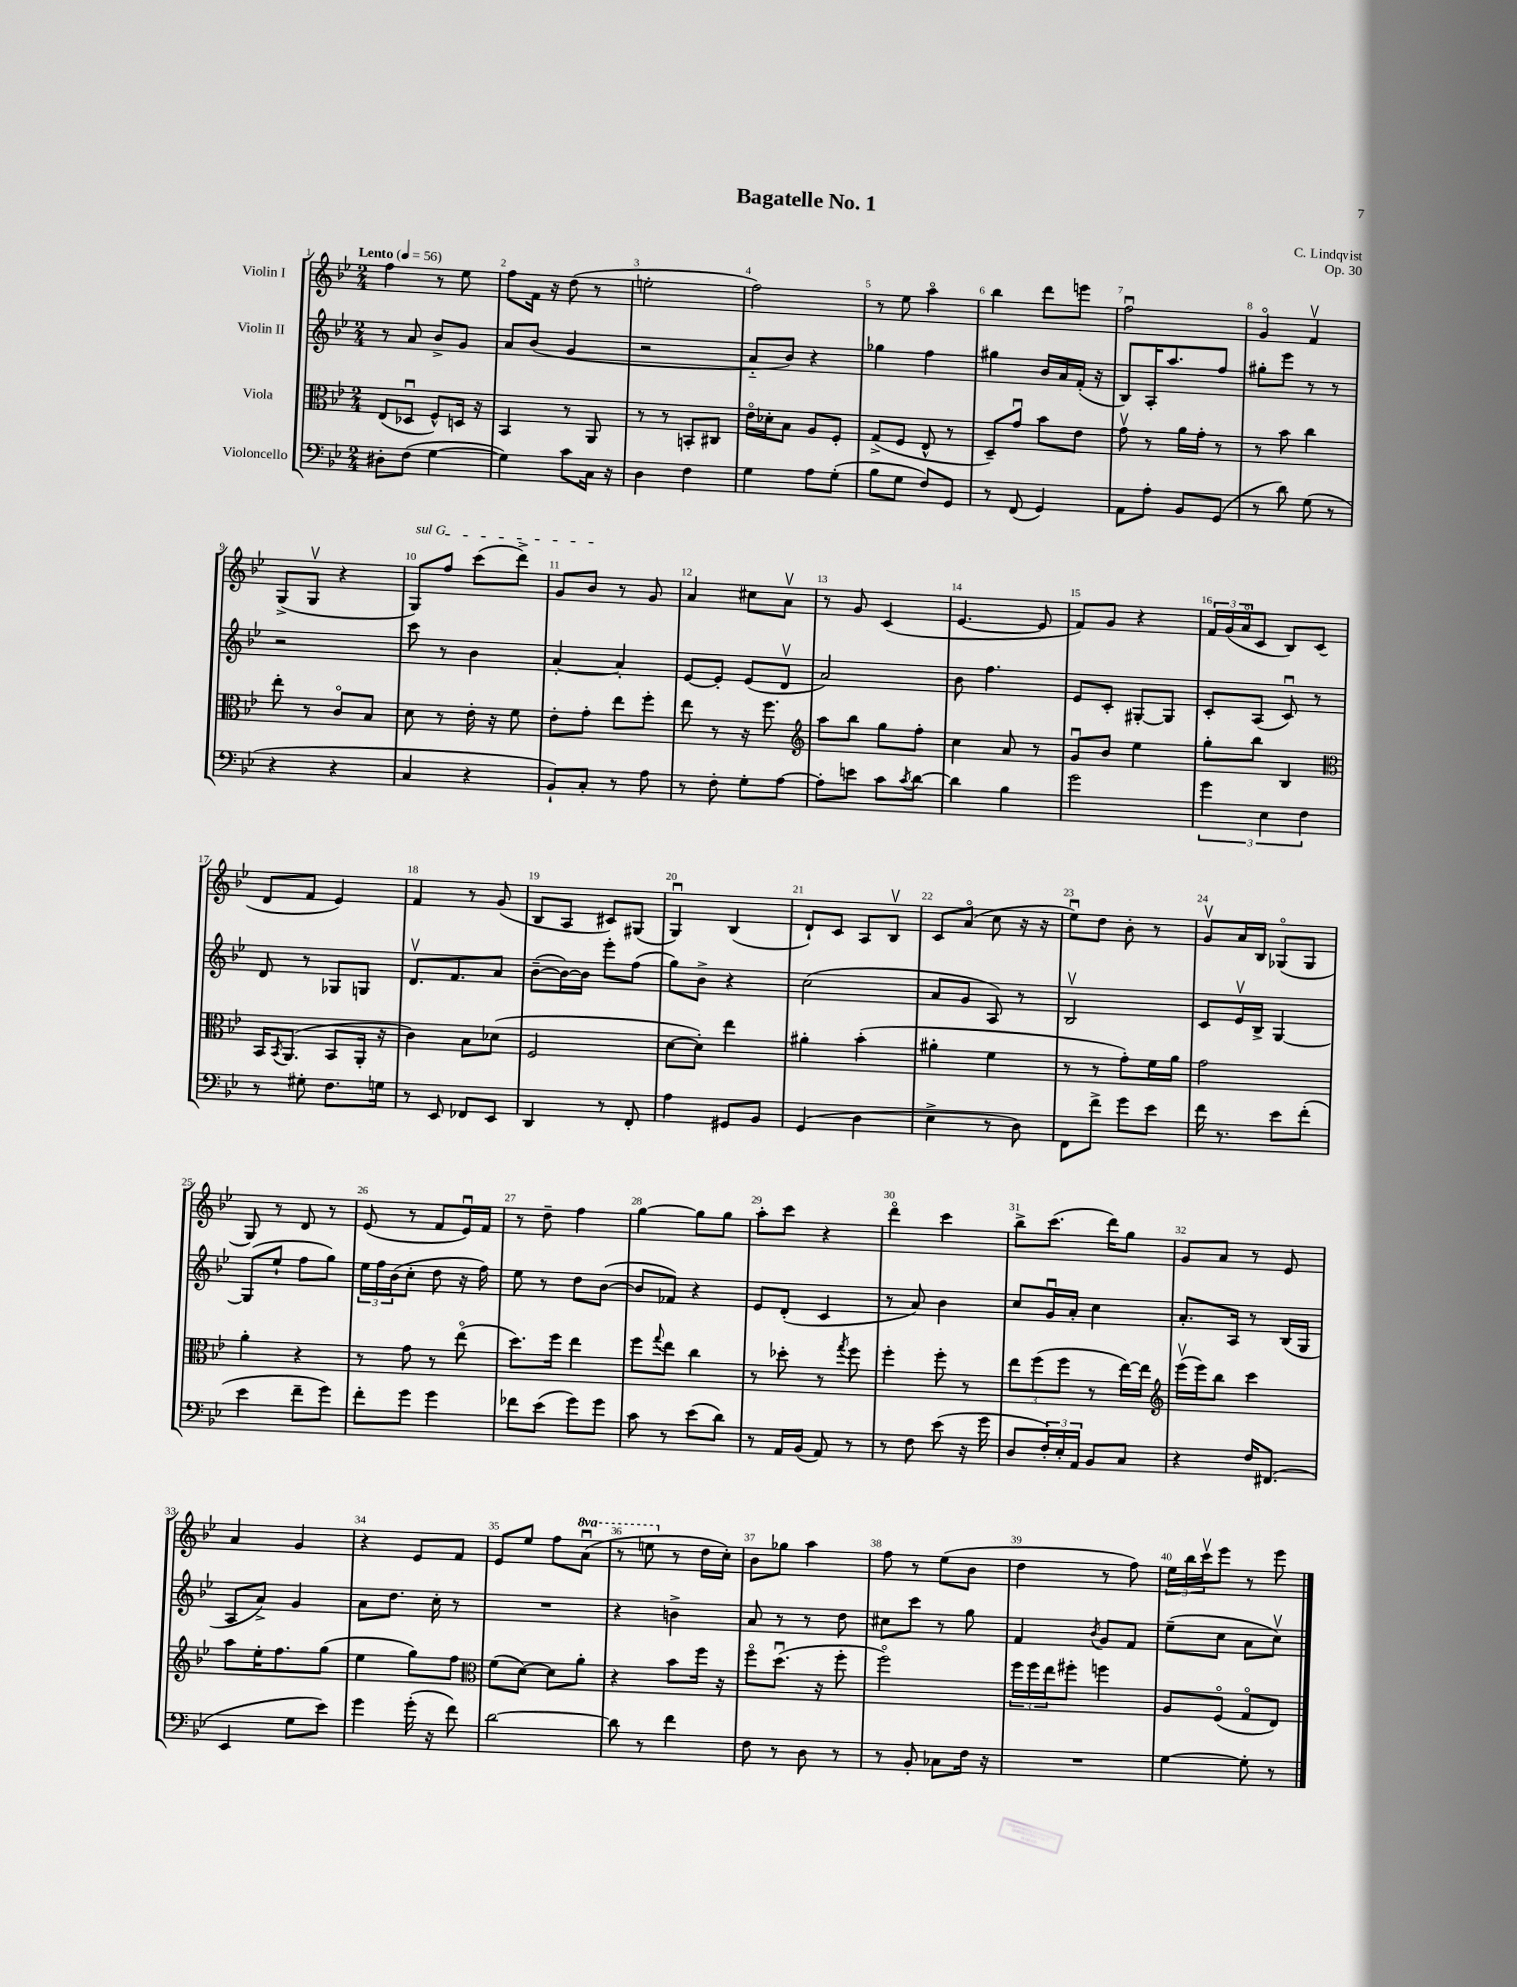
\header { title = "Bagatelle No. 1" composer = "C. Lindqvist" opus = "Op. 30" }
<<
\new StaffGroup <<
\new Staff = "s0" \with { instrumentName = "Violin I" } {
    \clef treble \key bes \major \numericTimeSignature \time 2/4 \set Staff.ottavationMarkups = #ottavation-simple-ordinals \tempo "Lento" 4 = 56
    f''4 r8 ees''8 |
    f''8 f'16 r16 d''8( r8 |
    e''2-. |
    f''2) |
    r8 ees''8 a''4\flageolet |
    bes''4 d'''8 e'''8 |
    f''2\downbow |
    g'4\flageolet f'4\upbow |
    g8->( g8\upbow r4 |
    \once \override TextSpanner.bound-details.left.text = \markup { \italic "sul G" } g8\startTextSpan) f''8 c'''8( d'''8->) |
    g'8 bes'8\stopTextSpan r8 g'8 |
    a'4 cis''8 a'8\upbow |
    r8 g'8 c'4( |
    ees'4.~ ees'8 |
    f'8) g'8 r4 |
    \tuplet 3/2 { f'16 g'16( a'16\flageolet } c'8 bes8) c'8( |
    d'8 f'8 ees'4) |
    f'4 r8 g'8( |
    bes8 a8 cis'8) gis8( |
    g4\downbow) bes4( |
    d'8-!) c'8 a8 bes8\upbow |
    c'8 a'8\flageolet( c''8 r16 r16 |
    ees''8\downbow) d''8 bes'8-. r8 |
    g'8\upbow a'16 bes16 ges8\flageolet( ges8 |
    g8) r8 d'8 r8 |
    ees'8( r8 f'8 ees'16\downbow) f'16 |
    r8 d''8-- f''4 |
    g''4~ g''8 g''8 |
    a''8-. c'''8 r4 |
    d'''4\flageolet c'''4 |
    bes''8-> c'''8.( d'''16) g''8 |
    g'8 a'8 r8 ees'8 |
    a'4 g'4 |
    r4 ees'8 f'8 |
    ees'8 ees''8 f''8 \ottava #1 a''8\downbow( |
    r8 e'''8 \ottava #0 r8 d''16 c''16-.) |
    bes'8 ges''8 a''4 |
    f''8 r8 ees''8( bes'8 |
    d''4 r8 f''8) |
    \tuplet 3/2 { ees''16 bes''16 c'''16\upbow } ees'''8 r8 ees'''8 \bar "|." |
}
\new Staff = "s1" \with { instrumentName = "Violin II" } {
    \clef treble \key bes \major \numericTimeSignature \time 2/4
    r8 a'8 bes'8-> g'8 |
    a'8 bes'8( g'4 |
    r2 |
    a'8-_ bes'8) r4 |
    ges''4 f''4 |
    gis''4 bes'16 a'16 f'16-.( r16 |
    bes8) a16-. a''8. f''8 |
    gis''8-. ees'''8 r8 r8 |
    r2 |
    c'''8 r8 bes'4 |
    a'4~-. a'4-. |
    ees'8~ ees'8-. ees'8( d'8\upbow |
    a'2) |
    bes'8 f''4. |
    ees'8 c'8-. gis8~-. gis8 |
    c'8-. a8( c'8\downbow) r8 |
    d'8 r8 ges8 g8 |
    d'8.\upbow f'8. a'8 |
    bes'8~--( bes'16~) bes'16 ees'''8-. f''8( |
    g''8) bes'8-> r4 |
    c''2( |
    a'8 g'8 a8) r8 |
    bes2\upbow |
    c'8 ees'16\upbow bes16-> g4~ |
    g8( ees''8-! f''8 g''8) |
    \tuplet 3/2 { ees''16 f''16 bes'16( } c''8-. d''8 r16 f''16) |
    ees''8 r8 d''8 bes'8~( |
    bes'8 fes'8) r4 |
    ees'8 d'8-.( c'4 |
    r8 a'8) bes'4 |
    c''8 g'16\downbow a'16-. c''4 |
    a'8.-. a16 r8 bes16( g16 |
    a8 a'8->) g'4 |
    a'8 d''8. c''16-. r8 |
    R2 |
    r4 b'4-> |
    a'8 r8 r8 d''8 |
    cis''8 c'''8 r8 g''8 |
    f'4 \acciaccatura { bes'8 } g'8 f'8 |
    ees''8--( c''8 a'8 c''8\upbow) \bar "|." |
}
\new Staff = "s2" \with { instrumentName = "Viola" } {
    \clef alto \key bes \major \numericTimeSignature \time 2/4
    ees8( des8\downbow f8-^) d16 r16 |
    bes,4 r8 a,8 |
    r8 r8 b,8-. cis8 |
    ees'16\flageolet des'16-. bes8 a8 f8-. |
    g8->( f8 ees8-^ r8 |
    d8--) g'8\downbow bes'8 ees'8 |
    g'8\upbow r8 a'16 g'16-. r8 |
    r8 bes'8 c''4 |
    ees''8-. r8 c'8\flageolet bes8 |
    d'8 r8 ees'16-. r16 f'8 |
    ees'8-. g'8-. ees''8 f''8-. |
    ees''8 r8 r16 f''8. |
    \clef treble a''8 bes''8 g''8 f''8-. |
    c''4 a'8 r8 |
    g'8\downbow bes'8 ees''4 |
    g''8-. bes''8 bes4 |
    \clef alto bes,16 \acciaccatura { bes,8 } a,8.( bes,8 a,16-. r16 |
    c'4) bes8 des'8( |
    f2 |
    d'8~ d'8-.) ees''4 |
    ais'4-. bes'4-.( |
    ais'4-. f'4 |
    r8 r8 g'8-.) f'16 a'16 |
    g'2 |
    a'4-. r4 |
    r8 g'8 r8 ees''8\flageolet( |
    d''8.) f''16 ees''4 |
    f''8 \appoggiatura { g''8 } ees''8 c''4 |
    r8 des''8-. r8 \acciaccatura { g''8 } f''8 |
    f''4-. f''8-. r8 |
    \tuplet 3/2 { ees''8 f''8( f''8 } r8 ees''16~) ees''16 |
    \clef treble ees'''16\upbow( ees'''16) bes''8 c'''4 |
    a''8 ees''16-. f''8. g''8( |
    ees''4 g''8) f''8 |
    \clef alto f'8( d'8~) d'8 a'8-. |
    r4 bes'8 f''16 r16 |
    f''8\flageolet d''8.\downbow( r16 f''8-. |
    f''2\flageolet) |
    \tuplet 3/2 { f''16 f''16 ees''16 } fis''8-. f''4 |
    a8 f8\flageolet( g8\flageolet ees8) \bar "|." |
}
\new Staff = "s3" \with { instrumentName = "Violoncello" } {
    \clef bass \key bes \major \numericTimeSignature \time 2/4
    dis8-. f8( g4~ |
    g4) c'8 c16 r16 |
    d4 f4 |
    g4 a8 g8-.( |
    bes8 g8 f8) g,8 |
    r8 f,8( g,4) |
    a,8 a8-. bes,8 g,8( |
    r8 d'8) g8( r8 |
    r4 r4 |
    c4 r4 |
    bes,8-!) c8-. r8 a8 |
    r8 f8-. g8-. a8~ |
    a8-. e'8 c'8 \acciaccatura { c'8 } d'8~ |
    d'4 bes4 |
    g'2 |
    \tuplet 3/2 { g'4 ees4 f4 } |
    r8 gis8-. f8. g16 |
    r8 ees,8 fes,8 ees,8 |
    d,4 r8 f,8-. |
    a4 gis,8 bes,8 |
    g,4( d4 |
    ees4-> r8 d8) |
    f,8 f'8-> g'8 ees'8 |
    f'16 r8. ees'8 f'8-.( |
    ees'4 f'8-- g'8) |
    f'8-. g'8 g'4 |
    fes'8 ees'8( g'8) g'8 |
    c'8 r8 ees'8( d'8) |
    r8 a,16 bes,16( a,8) r8 |
    r8 f8 ees'8( r16 g'16 |
    d8 \tuplet 3/2 { f16-.) ees16-. a,16 } bes,8 c8 |
    r4 f16 fis,8.( |
    ees,4 g8 ees'8) |
    g'4 g'16-.( r16 f'8) |
    d'2~ |
    d'8 r8 f'4 |
    f8 r8 d8 r8 |
    r8 bes,8-. ces8 f16 r16 |
    R2 |
    g4~ g8-. r8 \bar "|." |
}
>>
>>
\layout { \context { \Score \override BarNumber.break-visibility = ##(#f #t #t) barNumberVisibility = #all-bar-numbers-visible } }
